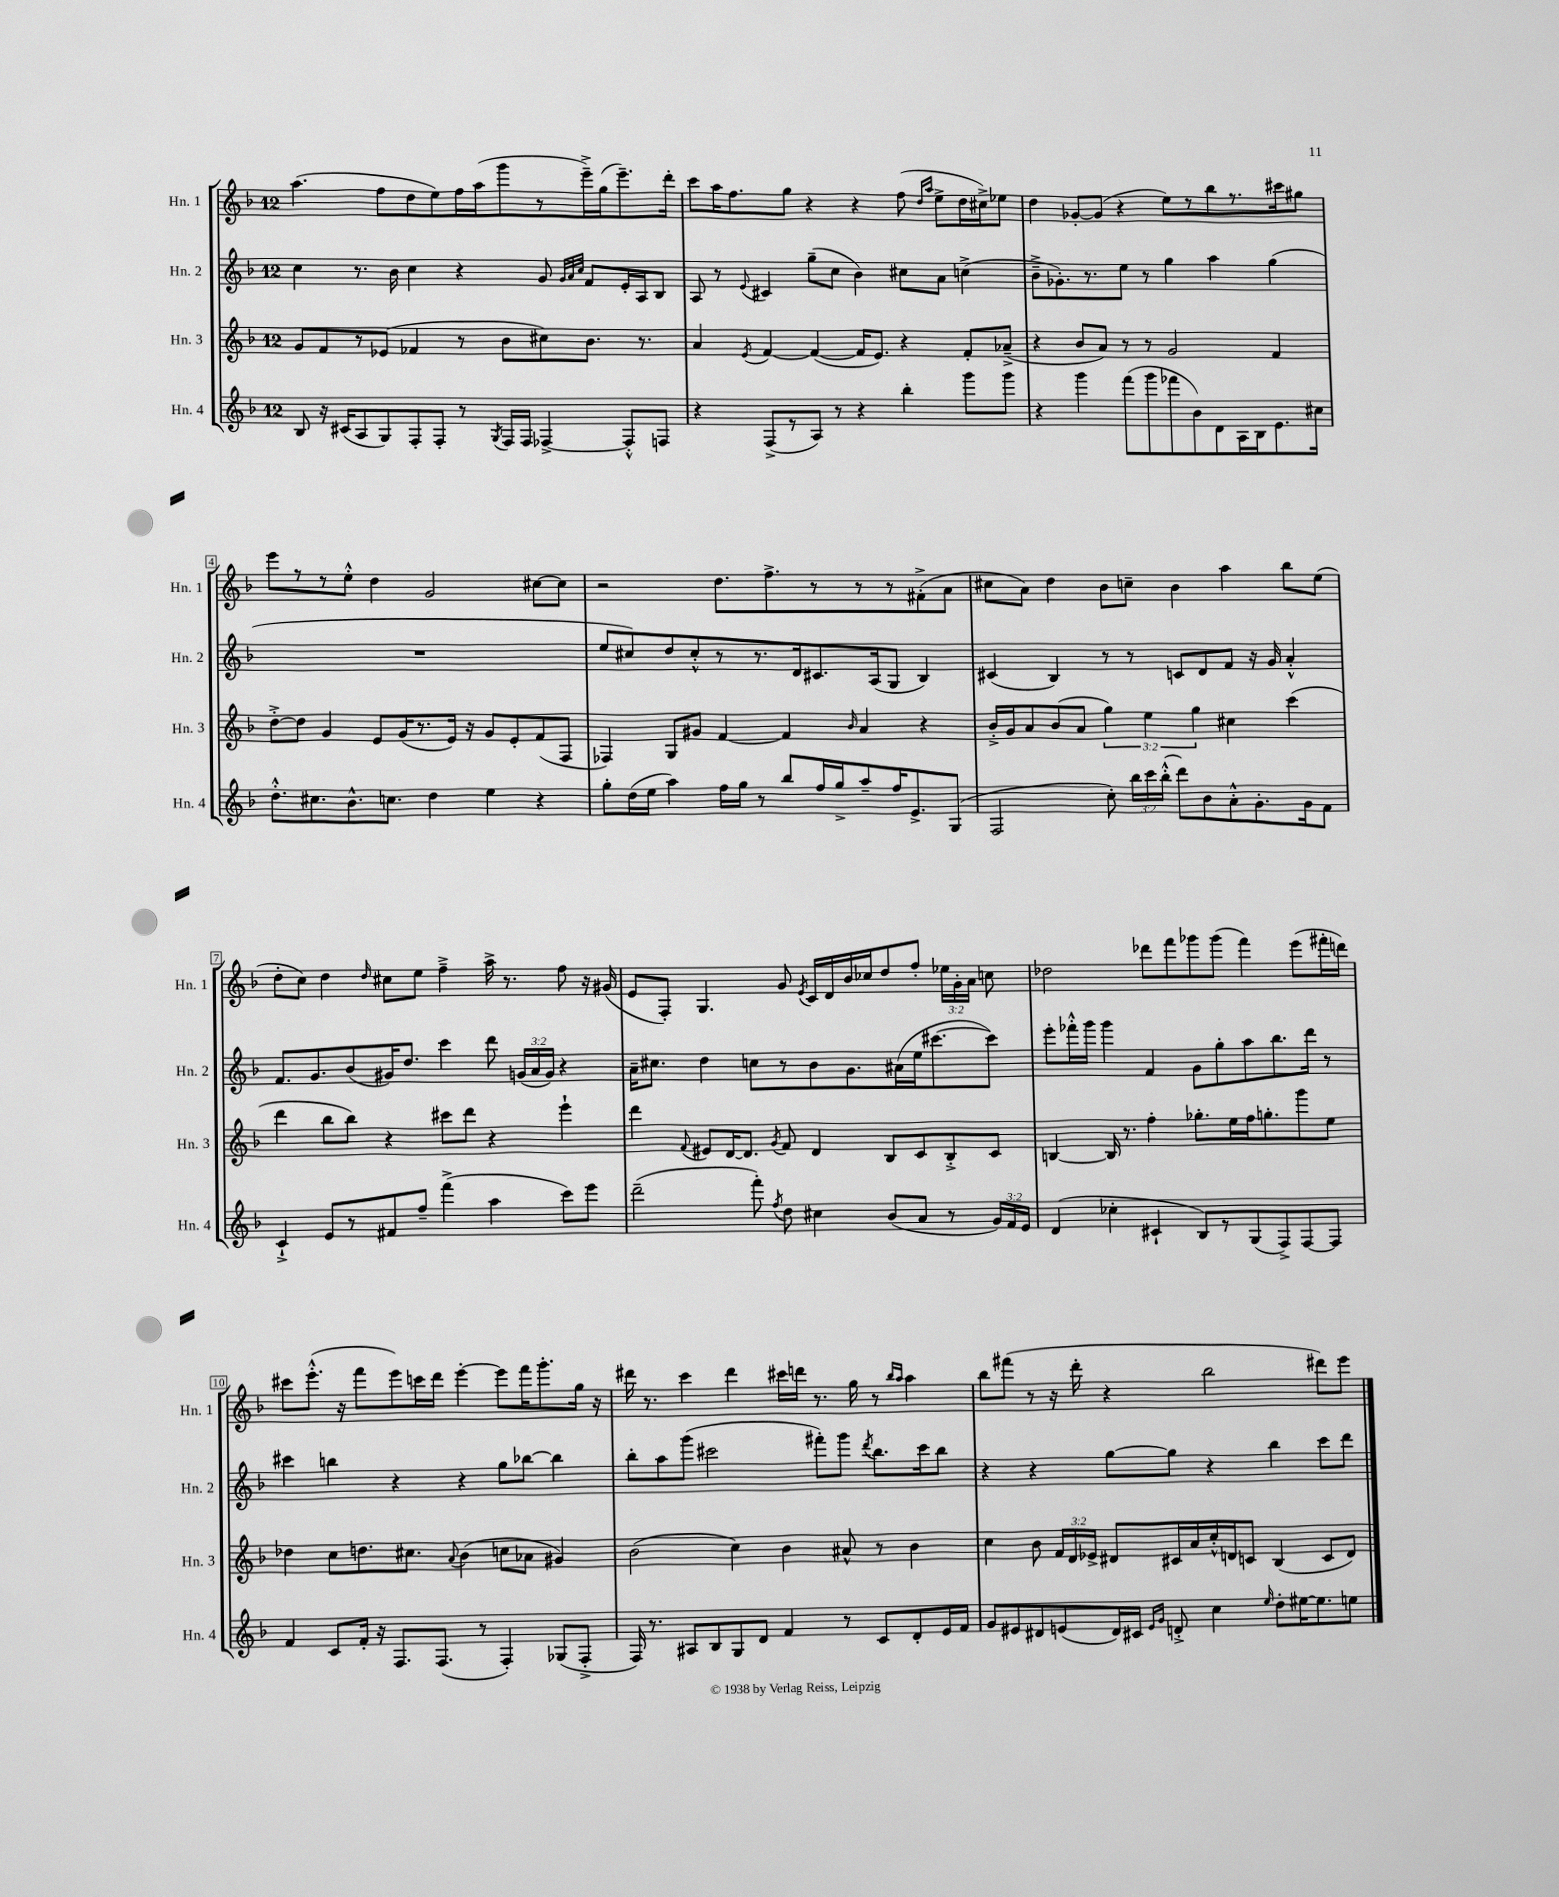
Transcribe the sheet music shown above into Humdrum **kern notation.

**kern	**kern	**kern	**kern
*part4	*part3	*part2	*part1
*staff4	*staff3	*staff2	*staff1
*I"Hn. 4	*I"Hn. 3	*I"Hn. 2	*I"Hn. 1
*I'Hn. 4	*I'Hn. 3	*I'Hn. 2	*I'Hn. 1
*clefG2	*clefG2	*clefG2	*clefG2
*k[b-]	*k[b-]	*k[b-]	*k[b-]
*M12/8	*M12/8	*M12/8	*M12/8
=1	=1	=1	=1
8B-/	8g/L	4cc\	(4.aa\
16r	8f/	.	.
(16c#X/KL	.	.	.
8A/	8r	8.r	.
8G/)	(8e-X/J	.	8ff\L
.	.	16b-\	.
8F'/	4f-X/	4cc\	8dd\
8F'/J	.	.	8ee\)
8r	8r	4r	16ff\L
.	.	.	(16aa\J
8qG/	.	.	.
16F/LL	8b-\L	.	8ggg\
16F/JJ	.	.	.
[4F-X^/	8cc#X\)	8g/	8r
.	.	32qqg/LLL	.
.	.	32qqa/	.
.	.	32qqcc/JJJ	.
.	8.b-\J	8f/L	16eee~^\L)
.	.	.	(16gg\J
8F-'^^/L]	.	16e'/L	8.eee~\)
.	8.r	16A/J	.
8Fn/J	.	8B-/J	.
.	.	.	16ddd'\Jk
=2	=2	=2	=2
4r	4a/	8A/	8ccc\L
.	.	8r	16aa\K
.	.	.	8.ff\
.	8qe/	8qqe/	.
(8F^/L	[4f/	4c#X/	.
8r	.	.	8gg\J
8A/J)	(4f/_	(8gg~\L	4r
8r	.	8cc\J	.
4r	16f/KL]	4b-\)	4r
.	8.e/J)	.	.
4bb-'\	4r	8cc#X\L	(8ff\
.	.	.	16qqdd/LL
.	.	.	16qqaa/JJ
.	.	8a\J	8ee^\L
8ggg\L	8f'/L	(4ccn^\	16dd\L
.	.	.	16cc#X^\J)
8ggg\J	(8a-X~^/J	.	8ee-X\J
=3	=3	=3	=3
4r	4r	8b-~^\L	4dd\
.	.	8.g-X'\)	.
4ggg\	8b-/L	.	[8g-X'/L
.	.	8.r	.
.	8a/J)	.	(8g-/J]
(8fff\L	8r	8ee\J	4r
8ggg\	8r	8r	.
8fff-X\	2g/	4gg\	8ee\L)
8b-\)	.	.	8r
8d\	.	4aa\	8bb-\
16A\L	.	.	8.r
16B-\J	.	.	.
8.e\	4f/	(4gg\	.
.	.	.	16ccc#X\k
.	.	.	8gg#X\J
16cc#X\Jk	.	.	.
!!LO:LB:g=z
=4	=4	=4	=4
8.dd'^^\L	[8dd'^\L	1.r	8eee\L
.	8dd\J]	.	8r
8.cc#X\	.	.	.
.	4g/	.	8r
8.b-^^\	.	.	8ee'^^\J
.	8e/L	.	4dd\
8.ccn\J	.	.	.
.	(16g/K	.	.
.	8.r	.	.
4dd\	.	.	2g/
.	16e/Jk)	.	.
.	16r	.	.
4ee\	8g/L	.	.
.	8e'/	.	.
4r	(8f/	.	[8cc#X\L
.	8F/J	.	8cc#\J]
=5	=5	=5	=5
8gg'\L	4F-X/)	8ee/L	2r
(16dd\L	.	8cc#X/)	.
16ee\JJ	.	.	.
4aa\)	8G/L	8dd/	.
.	8g#X/J	8cc#'^^/	.
16ff\LL	[4f/	8r	8.dd\L
16gg\JJ	.	.	.
8r	.	8.r	.
.	.	.	8.ff^\
8bb-/L	4f/]	.	.
.	.	16d/k	.
16ff/L	.	8.c#X/	8r
16gg^/J	.	.	.
.	16qqb-/	.	.
8aa~/	4a/	.	8r
.	.	(16A/k	.
16ff/K	.	8G/J	8r
8.e^/	.	.	.
.	4r	4B-/)	(8f#X'^\
(8G/J	.	.	8a\J
=6	=6	=6	=6
2F/	16b-'^/LL	(4c#X/	8cc#X\L
.	16g/J	.	.
.	8a/	.	8a\J)
.	(8b-/	4B-/)	4dd\
.	8a/J	.	.
8cc'\)	6gg\)	8r	8b-\L
24bb-\LL	.	8r	8ccn~\J
24ccc\	6ee\	.	.
(24bb-'^^\JJ	.	.	.
8ddd\L)	.	8cn/L	4b-\
.	6gg\	.	.
8b-\	.	8d/	.
8a'^^\	4cc#X\	8f/J	4aa\
8.g'\	.	16r	.
.	.	16g/	.
.	(4ccc\	4a'^^/	8bb-\L
16g\k	.	.	.
8f\J	.	.	(8ee\J
!!LO:LB:g=z
=7	=7	=7	=7
4c`^/	4ddd\	8.f/L	8dd'\L
.	.	.	8cc\J)
.	.	8.g/	.
8e/L	8bb-\L	.	4dd\
8r	8bb-\J)	(8b-/	.
.	.	.	16qqdd/
8f#X/	4r	16g#X/K)	8cc#X\L
.	.	8.dd/J	.
8ff~/J	.	.	8ee\J
(4fff^\	8ccc#X\L	4ccc\	4ff~^\
.	8ddd\J	.	.
4aa\	4r	8ddd\	16aa^\
.	.	.	8.r
.	.	(24gn/LL	.
.	.	24a/	.
.	.	24g/JJ)	.
8ccc\L)	4eee`\	4r	8ff\
8eee\J	.	.	16r
.	.	.	(16g#X/
=8	=8	=8	=8
(2ddd~\	4ddd\	16a~\KL	8e/L
.	.	8.cc#X\J	.
.	.	.	8F'/J)
.	8qqf/	.	.
.	8e#X/L	4dd\	4.G/
.	[16d/K	.	.
.	8.d/J]	.	.
8fff'\)	.	8ccn\L	.
8qff/	8qg/	.	.
8dd\	8f/	8r	8g/
.	.	.	8qe/
4cc#X\	4d/	8b-\	16c/LL
.	.	.	16d/
.	.	8.g\	16b-/
.	.	.	16cc-X/J
(8b-/L	8B-/L	.	8dd/
.	.	(16a#X\L	.
8a/J	8c/	16ee\J	8ff'/J
.	.	[8.ccc#X\	.
8r	8B-'^/	.	24ee-X\LL
.	.	.	24g'\
.	.	.	24a\JJ
24g/LL)	8c/J	8ccc#\J])	8ccn\
24f/	.	.	.
24e/JJ	.	.	.
=9	=9	=9	=9
(4d/	[4Bn/	8eee'\L	2dd-X\
.	.	16fff-X'^^\L	.
.	.	16ggg\JJ	.
4cc-X'\	16B/]	4ggg\	.
.	8.r	.	.
4c#X`/	4ff'\	4f/	8ddd-X\L
.	.	.	8fff\
8B-/L)	8.gg-X'\L	8g\L	8ggg-X\
8r	.	8gg'\	(8ggg-\J
.	16ee\L	.	.
(8G/	16ff\J	8aa\	4fff\)
.	8.ggn'\	.	.
8F^/)	.	8.bb-\	.
[8F/	8ggg\	.	(8eee\L
.	.	16ddd\Jk	.
8F/J]	8ee\J	8r	16fff#X'\L
.	.	.	16dddn\JJ)
!!LO:LB:g=z
=10	=10	=10	=10
4f/	4dd-X\	4ccc#X\	8ccc#X\L
.	.	.	(8.eee'^^\J
8c/L	8cc\L	4bbn\	.
.	.	.	16r
16f'/Jk	8.ddn\	.	8fff\L
16r	.	.	.
8.F/L	.	4r	8eee\)
.	8.cc#X\J	.	.
.	.	.	16cccn\L
(8.F/J	.	.	16ddd\JJ
.	8qqa/	.	.
.	(4b-\	4r	[4eee'\
8r	.	.	.
4F'/)	8ccn\L	8gg\L	8eee\L]
.	8a-X\J	[8bb-X\J	16fff\K
.	.	.	8.ggg'\
(8G-X/L	4g#X/)	4bb-\]	.
8F'^/J	.	.	16gg\Jk
.	.	.	16r
=11	=11	=11	=11
16F/)	(2b-\	8bb-'\L	16ddd#X\
8.r	.	.	8.r
.	.	8aa\	.
8A#X/L	.	(8ggg\J	4ccc\
8B-/	.	2ccc#X\	.
8G/	4cc\)	.	4ddd#\
8d/J	.	.	.
4f/	4b-\	.	16ccc#X\LL
.	.	.	16dddn\JJ
.	.	8fff#X'\L)	8.r
8r	8a#X^^/	8ggg\J	.
.	.	.	16gg\
.	.	8qddd/	.
8c/L	8r	8.bb-\L	8r
.	.	.	16qqbb-/LL
.	.	.	16qqaa/JJ
8d'/	4b-\	.	4aa\
.	.	16ccc#\k	.
16e/L	.	8bb-\J	.
16f/JJ	.	.	.
=12	=12	=12	=12
8g/L	4cc\	4r	8bb-\L
8e#X/	.	.	(8fff#X\J
8d#X/	8b-\	4r	8r
(8en/	24f/LL	.	16r
.	24d/	.	.
.	.	.	16ddd'\
.	24e-X^/JJ	.	.
16d#/L)	8d#X/L	[8gg\L	4r
16c#X/JJ	.	.	.
16qqe/LL	.	.	.
16qqg/JJ	.	.	.
8dn'^/	16c#X/L	8gg\J]	.
.	16a/	.	.
4cc\	16cc'^^/	4r	2bb-\
.	16dn/J	.	.
.	8cn/J	.	.
16qqee/	.	.	.
8dd'\L	(4B-/	4bb-\	.
[16ee#X\K	.	.	.
8.ee#\]	.	.	.
.	8c/L	8ccc\L	8ddd#X\L)
8een\J	8d/J)	8ddd\J	8eee\J
==	==	==	==
*-	*-	*-	*-
